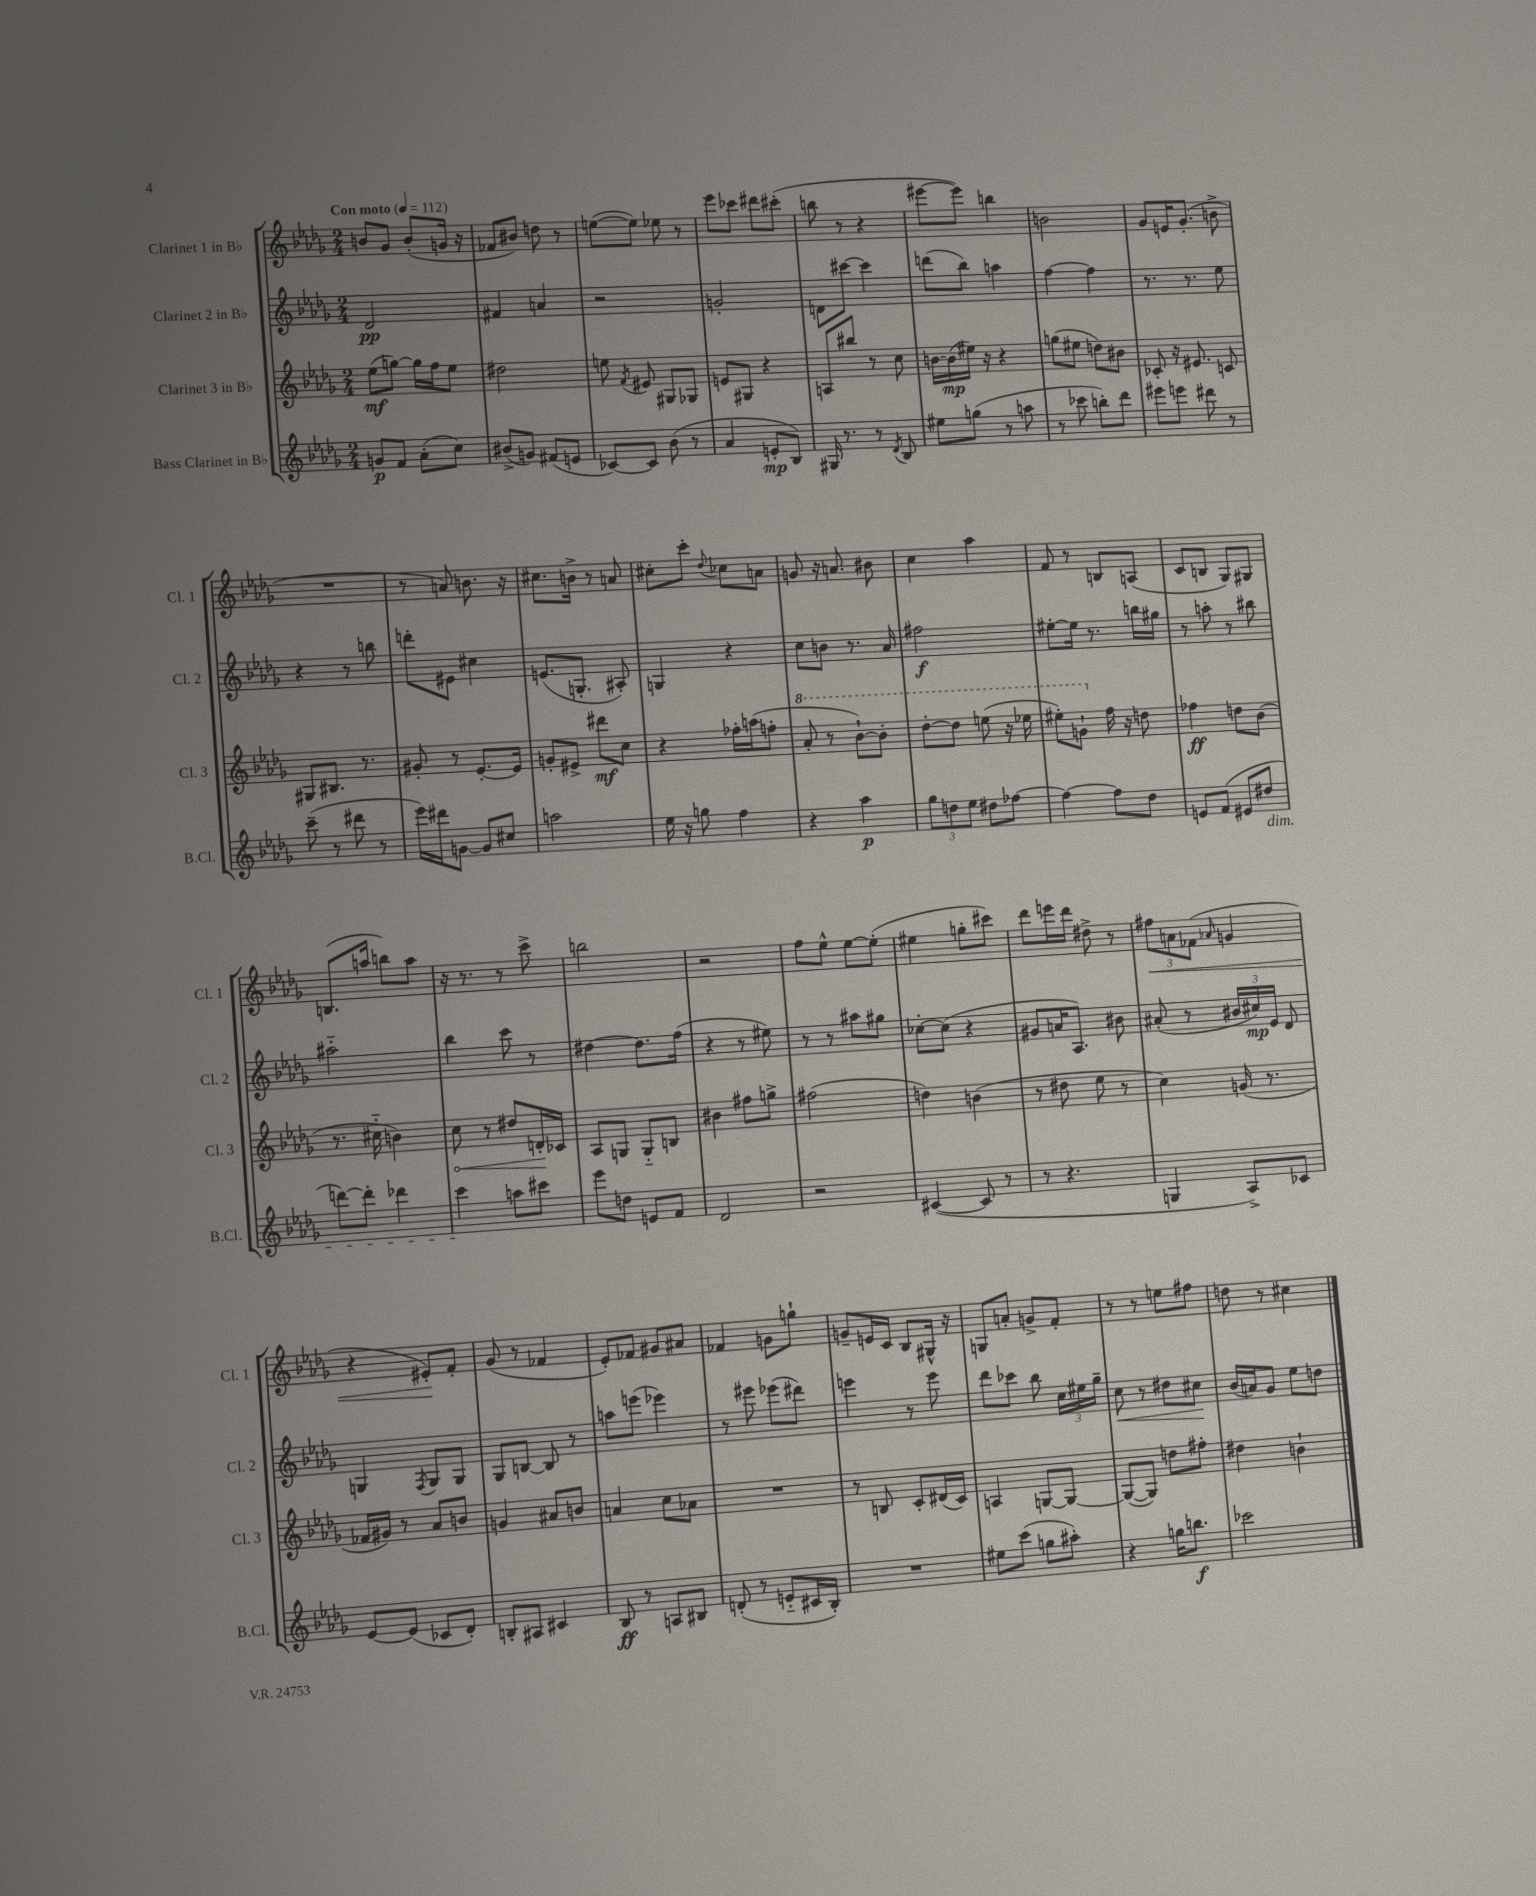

**kern	**dynam	**kern	**dynam	**kern	**dynam	**kern	**dynam
*part4	*part4	*part3	*part3	*part2	*part2	*part1	*part1
*staff4	*staff4	*staff3	*staff3	*staff2	*staff2	*staff1	*staff1
*I"Bass Clarinet in B♭	*	*I"Clarinet 3 in B♭	*	*I"Clarinet 2 in B♭	*	*I"Clarinet 1 in B♭	*
*I'B.Cl.	*	*I'Cl. 3	*	*I'Cl. 2	*	*I'Cl. 1	*
*clefG2	*	*clefG2	*	*clefG2	*	*clefG2	*
*k[b-e-a-d-g-]	*	*k[b-e-a-d-g-]	*	*k[b-e-a-d-g-]	*	*k[b-e-a-d-g-]	*
*M2/4	*	*M2/4	*	*M2/4	*	*M2/4	*
*MM112	*	*MM112	*	*MM112	*	*MM112	*
=1	=1	=1	=1	=1	=1	=1	=1
!	!	!	!	!	!	!LO:TX:a:B:t=Con moto	!
8gn/L	p	(8ee-\L	mf	2d-/	pp	8bn/L	.
8f/J	.	[8ggn\J)	.	.	.	8g-/J	.
(8a-'\L	.	16gg\LL]	.	.	.	(8b'/L	.
.	.	16ff\J	.	.	.	.	.
8cc\J)	.	8ee-\J	.	.	.	16gn/Jk	.
.	.	.	.	.	.	16r	.
=2	=2	=2	=2	=2	=2	=2	=2
(8b#X^/L	.	2dd#X\	.	4f#X/	.	8f-X/L	.
8gn/J)	.	.	.	.	.	8b#X/J)	.
(8f#X/L	.	.	.	4an/	.	8ddn\	.
8en/J	.	.	.	.	.	8r	.
=3	=3	=3	=3	=3	=3	=3	=3
[8c-X/L)	.	8een\	.	2r	.	([8een\L	.
.	.	8qf/	.	.	.	.	.
8c-/J]	.	8e#X/	.	.	.	8ee\J])	.
(8b-\	.	8G#X/L	.	.	.	8ee-X\	.
8r	.	8G-X/J	.	.	.	8r	.
=4	=4	=4	=4	=4	=4	=4	=4
4a-/	.	8en/L	.	2gn'/	.	8eee-\L	.
.	.	8G#X/J	.	.	.	8ccc-X\J	.
8en'/L	mp	4r	.	.	.	8ddd#X\L	.
8B-/J)	.	.	.	.	.	(8ccc#X'\J	.
=5	=5	=5	=5	=5	=5	=5	=5
16G#X/	.	8An/L	.	8dn\L	.	8bbn\	.
8.r	.	.	.	.	.	.	.
.	.	8bb#X/J	.	[8ccc#X\J	.	8r	.
8r	.	8r	.	4ccc#\]	.	4r	.
8qd-/	.	.	.	.	.	.	.
8B-/	.	8cc\	.	.	.	.	.
=6	=6	=6	=6	=6	=6	=6	=6
8ee#X\L	.	[16bn\LL	.	(8dddn\L	.	[8eee#X\L	.
.	.	(16b\]	mp	.	.	.	.
(8ggn\J	.	16ee#X\JJ)	.	8bb-\J)	.	8eee#\J])	.
.	.	16r	.	.	.	.	.
8r	.	4r	.	4aan\	.	4bbn\	.
8aan\	.	.	.	.	.	.	.
=7	=7	=7	=7	=7	=7	=7	=7
8r	.	(8ggn\L	.	[4ff\	.	2bn\	.
8ccc-X\	.	8ee#X\J	.	.	.	.	.
8bbn'\L)	.	8ddn\L)	.	4ff\]	.	.	.
8ddd-\J	.	8b#X\J	.	.	.	.	.
=8	=8	=8	=8	=8	=8	=8	=8
8eee#X\L	.	8c-X'/	.	8.r	.	8g-/L	.
8eeen\J	.	16r	.	.	.	16en/K	.
.	.	8.e#X/	.	8.r	.	(8.g-'/J	.
8ddd#X\	.	.	.	.	.	.	.
8r	.	8cn/	.	8ee-\	.	8bn^\	.
!!LO:LB:g=z
=9	=9	=9	=9	=9	=9	=9	=9
(8ccc~\	.	8G#X/L	.	4r	.	2r	.
8r	.	8.B#X/J	.	.	.	.	.
8ddd#X\	.	.	.	8r	.	.	.
.	.	8.r	.	.	.	.	.
8r	.	.	.	8bbn\	.	.	.
=10	=10	=10	=10	=10	=10	=10	=10
16eee-\LL)	.	8g#X'/	.	8dddn'\L	.	8r	.
16ddd#X\J	.	.	.	.	.	.	.
[8gn\J	.	8r	.	8e#X\J	.	8an/)	.
8g/L]	.	[8.e-'/L	.	4cc#X\	.	8.bn\	.
8cc#X/J	.	.	.	.	.	.	.
.	.	16e-/Jk]	.	.	.	16r	.
=11	=11	=11	=11	=11	=11	=11	=11
2aan\	.	8gn'/L	.	(8.en/L	.	8.cc#X\L	.
.	.	8e#X^/J	.	.	.	.	.
.	.	.	.	8.Gn'/J	.	16bn^\Jk	.
.	.	8ddd#X\L	mf	.	.	8r	.
.	.	8cc\J	.	8A#X'/)	.	8an/	.
=12	=12	=12	=12	=12	=12	=12	=12
16ee-\	.	4r	.	4Gn/	.	8cc#X'\L	.
16r	.	.	.	.	.	.	.
8ggn\	.	.	.	.	.	8ccc'\J	.
.	.	.	.	.	.	8qqdd-/	.
4ff\	.	16ff-X'\LL	.	4r	.	8cc-X\L	.
.	.	(16aan\J	.	.	.	.	.
.	.	8ffn'\J	.	.	.	8an\J	.
=13	=13	=13	=13	=13	=13	=13	=13
*	*	*8va	*	*	*	*	*
4r	.	8aa-'/	.	8cc\L	.	8gn/	.
.	.	8r	.	8bn\J	.	16r	.
.	.	.	.	.	.	8.an/	.
4aa-\	p	[8bb-`\L)	.	8.r	.	.	.
.	.	8bb-'\J]	.	.	.	8b#X\	.
.	.	.	.	16a-/	.	.	.
=14	=14	=14	=14	=14	=14	=14	=14
12gg-\L	.	[8ddd-'\L	.	2ff#X\	f	4cc\	.
12ddn\	.	.	.	.	.	.	.
.	.	8ddd-\J]	.	.	.	.	.
12ee-\J	.	.	.	.	.	.	.
8dd#X\L	.	(8eeen\	.	.	.	4aa-\	.
[8ff-X\J	.	16r	.	.	.	.	.
.	.	16eee-X\	.	.	.	.	.
=15	=15	=15	=15	=15	=15	=15	=15
4ff-\_	.	8eee#X'\L)	.	[8ee#X'\L	.	8f/	.
.	.	8ggn`\J	.	16ee#\Jk]	.	8r	.
.	.	.	.	8.r	.	.	.
*	*	*X8va	*	*	*	*	*
8ff-\L]	.	16ff\	.	.	.	8Bn/L	.
.	.	16r	.	.	.	.	.
8dd-\J	.	8ddn\	.	16bbn\LL	.	(8An/J	.
.	.	.	.	16gg#X\JJ	.	.	.
=16	=16	=16	=16	=16	=16	=16	=16
8en/L	.	4ff-X\	ff	8r	.	8c/L	.
(8f/J	.	.	.	8aan'\	.	8Bn/J	.
8e#X/L	.	8ddn\L	.	8r	.	8G-/L)	.
!LO:TX:b:i:t=dim.	!	!	!	!	!	!	!
8dd#X/J	.	(8b-\J	.	8bb#X\	.	8G#X/J	.
!!LO:LB:g=z
=17	=17	=17	=17	=17	=17	=17	=17
[8dddn\L)	.	8.r	.	2aa#X\	.	(8.Bn/L	.
8ddd'\J]	.	.	.	.	.	.	.
.	.	16cc#X\	.	.	.	16aan/Jk	.
4ddd-X\	.	4bn\)	.	.	.	8bbn\L)	.
.	.	.	.	.	.	8aa\J	.
=18	=18	=18	=18	=18	=18	=18	=18
!	!	!	!LO:HP:b	!	!	!	!
4ccc\	.	8cc\	<	4bb-\	.	16r	.
.	.	.	.	.	.	8.r	.
.	.	8r	.	.	.	.	.
8aan\L	.	8dd#X/L	.	8ccc\	.	8r	.
8ccc#X\J	.	16dn'/L	.	8r	.	8ccc^\	.
.	.	16c-X/JJ	[	.	.	.	.
=19	=19	=19	=19	=19	=19	=19	=19
8eee-\L	.	8A-/L	.	[4dd#X\	.	2bbn\	.
8ddn\J	.	8Gn/J	.	.	.	.	.
8en/L	.	8G/L	.	8.dd#\L]	.	.	.
8f/J	.	8Bn/J	.	.	.	.	.
.	.	.	.	(16ff\Jk	.	.	.
=20	=20	=20	=20	=20	=20	=20	=20
2d-/	.	4b#X\	.	4r	.	2r	.
.	.	8ff#X\L	.	8r	.	.	.
.	.	8ggn^\J	.	8ee#X\)	.	.	.
=21	=21	=21	=21	=21	=21	=21	=21
2r	.	(2ff#X\	.	8r	.	8ff\L	.
.	.	.	.	8r	.	8ee-^^\J	.
.	.	.	.	8aa#X\L	.	[8ee-\L	.
.	.	.	.	8gg#X\J	.	(8ee-'\J]	.
=22	=22	=22	=22	=22	=22	=22	=22
([4c#X/	.	4ddn\)	.	[8cc-X'\L	.	4ee#X\	.
.	.	.	.	(8cc-\J]	.	.	.
8c#/]	.	(4bn\	.	4r	.	8ggn'\L	.
8r	.	.	.	.	.	8ccc#X\J)	.
=23	=23	=23	=23	=23	=23	=23	=23
8r	.	8r	.	8g#X/L	.	8ddd-\L	.
4.r	.	8dd#X\	.	16an/K	.	16eeen\L	.
.	.	.	.	8.A-/J)	.	16ddd-\JJ	.
.	.	8ee-\	.	.	.	8dd#X^\	.
.	.	8r	.	8b#X\	.	8r	.
=24	=24	=24	=24	=24	=24	=24	=24
!	!	!	!	!	!	!	!LO:HP:b
4Gn/	.	4cc\)	.	(8a#X'/	.	12ff#X\L	<
.	.	.	.	.	.	12an\	.
.	.	.	.	8r	.	.	.
.	.	.	.	.	.	(12f-X\J	.
.	.	.	.	.	.	16qqa-X/	.
8A-^/L)	.	(16gn/	.	24b#X/LL	.	4gn/	.
.	.	.	.	24cc#X/)	mp	.	.
.	.	8.r	.	.	.	.	.
.	.	.	.	24e-/JJ	.	.	.
8c-X/J	.	.	.	8d-/	.	.	.
!!LO:LB:g=z
=25	=25	=25	=25	=25	=25	=25	=25
[8e-/L	.	16f-X/LL	.	4Gn/	.	4r	.
.	.	16g#X/JJ)	.	.	.	.	.
(8e-/J]	.	8r	.	.	.	.	.
.	.	.	.	8qF/	.	.	.
8c-X/L	.	8a-/L	.	8G/L	.	8e#X'/L)	.
8d-'/J)	.	8bn/J	.	8G/J	.	8f'/J	[
=26	=26	=26	=26	=26	=26	=26	=26
8Bn'/L	.	4gn/	.	8G-/L	.	(8g-/	.
8A#X/J	.	.	.	[8Bn/J	.	8r	.
4c#X/	.	8a#X/L	.	8B/]	.	4f-X/	.
.	.	8bn/J	.	8r	.	.	.
=27	=27	=27	=27	=27	=27	=27	=27
8B-/	ff	4an/	.	8aan\L	.	8e-'/L)	.
8r	.	.	.	(8eeen\J	.	8f-X/J	.
8An/L	.	8cc\L	.	4eee-X\)	.	8g#X/L	.
8B#X/J	.	8a-X\J	.	.	.	8a#X/J	.
=28	=28	=28	=28	=28	=28	=28	=28
(8dn'/	.	2r	.	8r	.	4f-X/	.
8r	.	.	.	8eee#X\	.	.	.
8en/L	.	.	.	(8eee-X\L	.	8gn\L	.
16c#X/L	.	.	.	8ddd#X\J)	.	8ggn`\J	.
16B-'/JJ)	.	.	.	.	.	.	.
=29	=29	=29	=29	=29	=29	=29	=29
2r	.	8r	.	4eeen\	.	8gn~/L	.
.	.	8Bn/	.	.	.	16en/L	.
.	.	.	.	.	.	16c/JJ	.
.	.	8c'/L	.	8r	.	8B-/L	.
.	.	(16d#X/L	.	8eee\	.	16G#X^^/Jk	.
.	.	16c/JJ)	.	.	.	16r	.
=30	=30	=30	=30	=30	=30	=30	=30
8ee#X\L	.	4An/	.	8ddd-\L	.	8Gn/L	.
(8ccc\J	.	.	.	8ccc-X\J	.	8an'/J	.
8ggn\L	.	[8Gn/L	.	8bb-\	.	8gn^/L	.
8aa#X'\J)	.	8G/J_	.	24cc\LL	.	8f'/J	.
.	.	.	.	24ee#X\	.	.	.
.	.	.	.	24gg-~\JJ	.	.	.
=31	=31	=31	=31	=31	=31	=31	=31
!	!	!	!	!	!LO:HP:b	!	!
4r	.	(8G/L_	.	8cc\	<	8r	.
.	.	8G/J])	.	8r	.	8r	.
16ggn\KL	.	8ddn\L	.	8dd#X\L	.	8een\L	.
8.bbn\J	f	.	.	.	.	.	.
.	.	8ff#X'\J	.	8cc#X\J	.	8ff#X\J	.
.	.	.	.	.	[	.	.
=32	=32	=32	=32	=32	=32	=32	=32
2ccc-X\	.	4dd#X\	.	(16b-/LL	.	8ddn\	.
.	.	.	.	16an/J)	.	.	.
.	.	.	.	8g-/J	.	8r	.
.	.	4bn`\	.	8ee-\L	.	4cc#X\	.
.	.	.	.	8ddn\J	.	.	.
==	==	==	==	==	==	==	==
*-	*-	*-	*-	*-	*-	*-	*-
